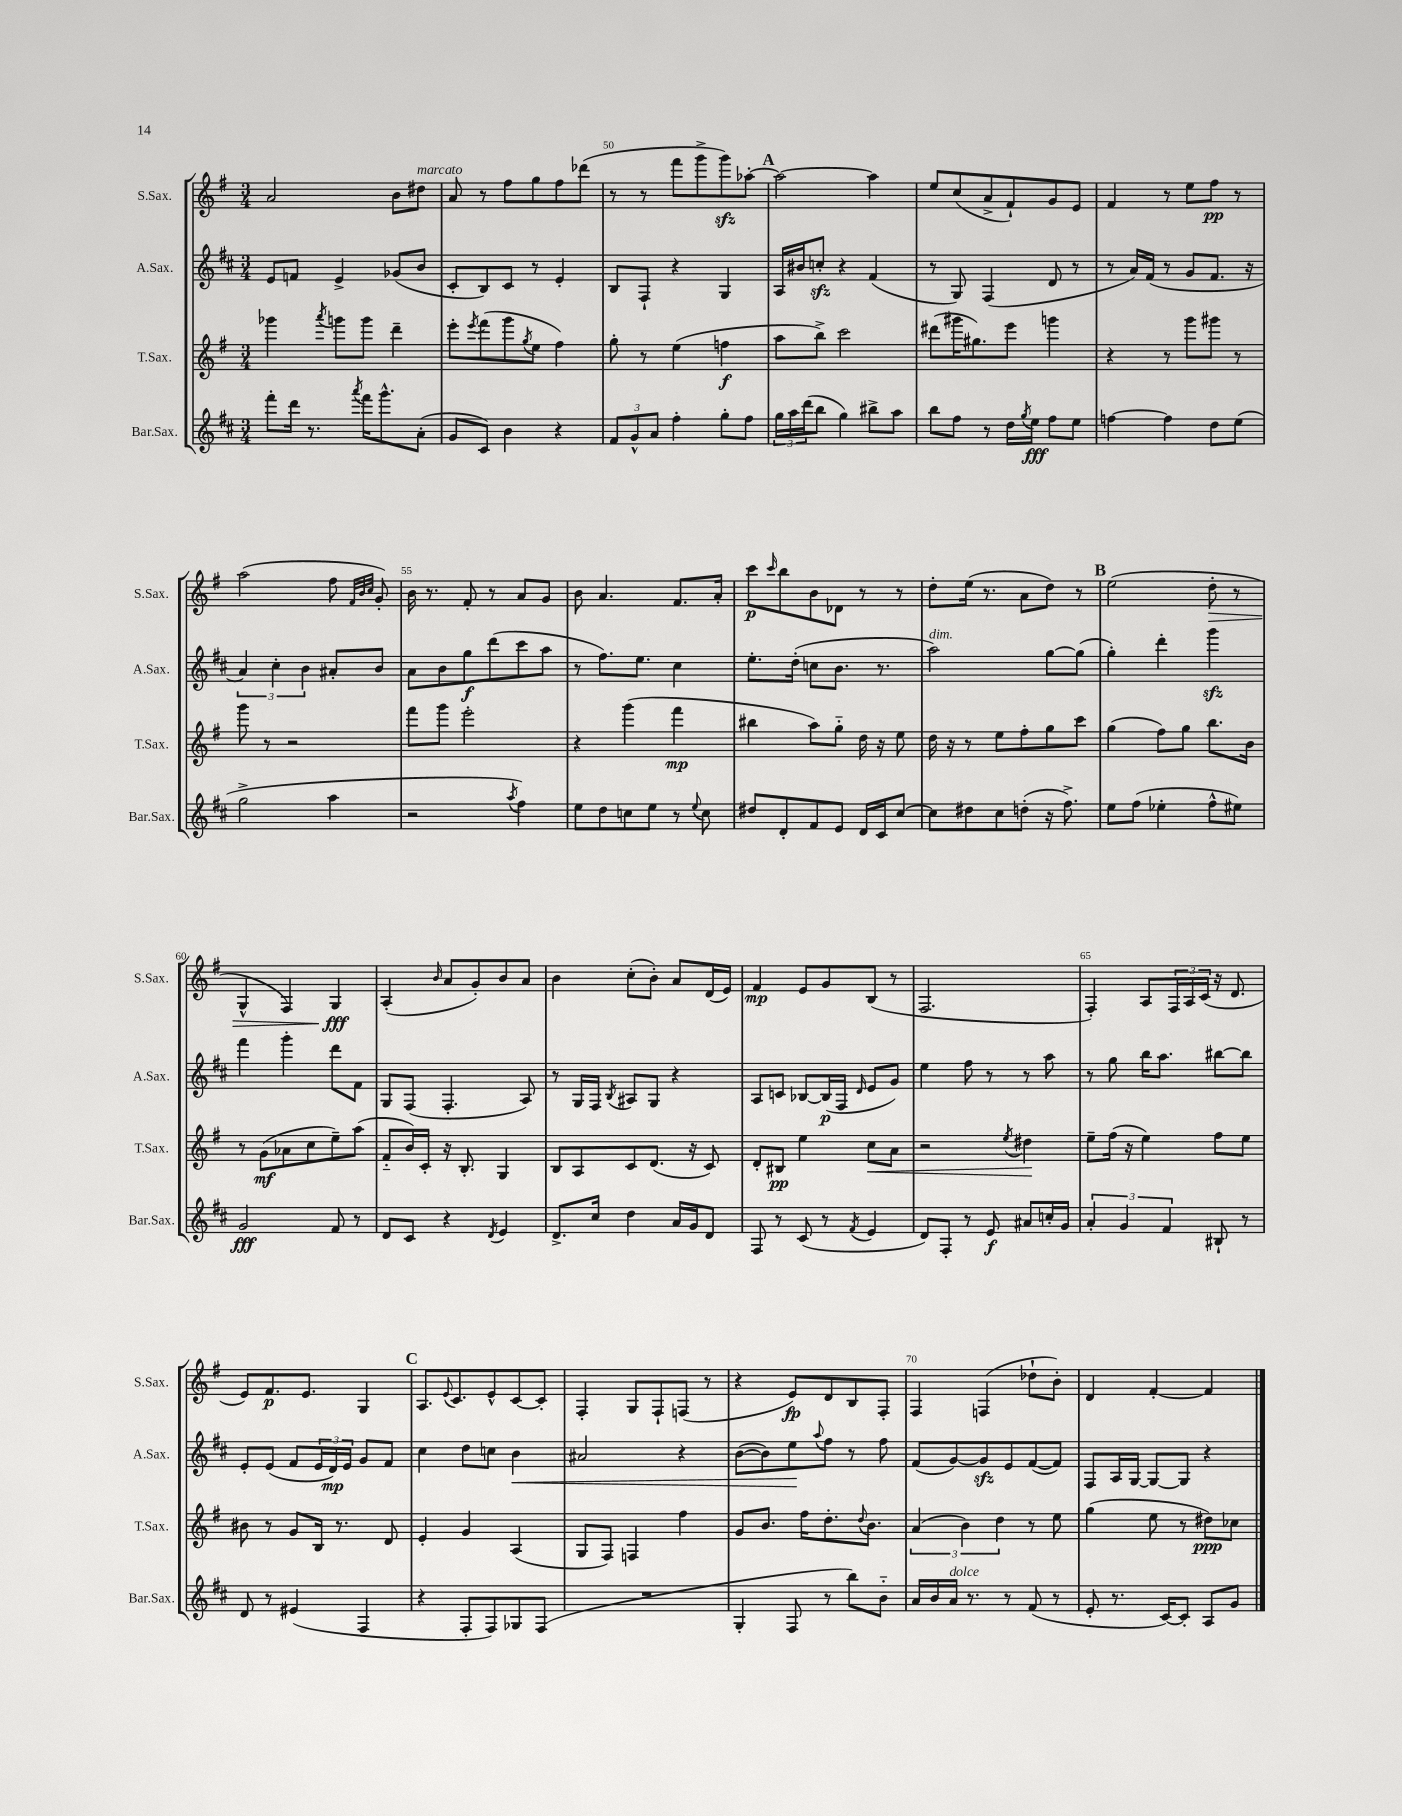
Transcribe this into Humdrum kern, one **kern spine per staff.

**kern	**kern	**kern	**kern
*staff4	*staff3	*staff2	*staff1
*clefG2	*clefG2	*clefG2	*clefG2
*k[f#c#]	*k[f#]	*k[f#c#]	*k[f#]
*M3/4	*M3/4	*M3/4	*M3/4
8fff#'\L	4ggg-\	8e/L	2a/
16ddd\Jk	.	8f/J	.
8.r	.	.	.
.	8qaaa/	.	.
.	8ggg\L	4e^/	.
8qaaa/	.	.	.
16fff#\LK	8ggg\J	.	.
8.ggg^^\	.	.	.
.	4ddd~\	(8g-/L	8b\L
(8a'\J	.	8b/J	8dd#\J
=	=	=	=
8g/L	8eee'\L	8c#'/L	8a/
.	8qeee/	.	.
8c#/J)	(8fff#\	8B/)	8r
4b\	8ggg\	8c#/J	8ff#\L
.	8qgg/	.	.
.	8ee\J	8r	8gg\
4r	4ff#\)	4e'/	8ff#\
.	.	.	(8ddd-\J
=	=	=	=
12f#/L	8gg'\	8B/L	8r
12g^^/	.	.	.
.	8r	8F#`/J	8r
12a/J	.	.	.
4ff#'\	(4ee\	4r	8fff#\L
.	.	.	8ggg^\
8gg'\L	4ff\	4G/	8ggg\)
8ff#\J	.	.	[8aa-'\J
=	=	=	=
24gg\LL	8aa\L	16A/LL	2aa-\_
24aa\	.	.	.
.	.	16b#/J	.
(24ddd\J	.	.	.
8bb\J	8bb^\J)	8cc'/J	.
4gg\)	2ccc\	4r	.
8bb#^\L	.	(4f#/	4aa-\]
8aa\J	.	.	.
=	=	=	=
8bb\L	(8ddd#\L	8r	8ee/L
8ff#\J	16ggg#\K	8G/)	(8cc/
.	8.gg#\)	.	.
8r	.	(4F#/	8a^/
16dd\LL	8eee\J	.	8f#`/)
8qgg/	.	.	.
16ee\JJ	.	.	.
8ff#\L	4ggg\	8d/	8g/
8ee\J	.	8r	8e/J
=	=	=	=
[4ff\	4r	8r	4f#/
.	.	16a/LL)	.
.	.	(16f#/JJ	.
4ff\]	8r	8r	8r
.	8ggg\L	8g/L	8ee\L
8dd\L	8ggg#\J	8.f#/J	8ff#\J
(8ee\J	8r	.	8r
.	.	16r	.
=	=	=	=
2gg^\	8ggg\	6a/)	(2aa\
.	8r	.	.
.	.	6cc#'\	.
.	2r	.	.
.	.	6b\	.
4aa\	.	8a#'/L	8ff#\
.	.	.	32qqf#/LLL
.	.	.	32qqb/
.	.	.	32qqcc/JJJ
.	.	8b/J	8g'/)
=	=	=	=
2r	8fff#\L	8a\L	16b\
.	.	.	8.r
.	8ggg\J	8b\	.
.	2eee'\	8gg\	8f#'/
.	.	(8ddd\	8r
8qaa/	.	.	.
4ff#\)	.	8ccc#\	8a/L
.	.	8aa\J	8g/J
=	=	=	=
8ee\L	4r	8r	8b\
8dd\	.	8.ff#\L)	4.a/
8cc\	(4ggg\	.	.
.	.	8.ee\J	.
8ee\J	.	.	.
8r	4fff#\	4cc#\	8.f#/L
8qqee/	.	.	.
8cc\	.	.	.
.	.	.	16a'/Jk
=	=	=	=
8dd#/L	4bb#\	8.ee'\L	8ccc\L
.	.	.	16qqccc/
8d'/	.	.	8bb\
.	.	(16dd'\Jk	.
8f#/	8aa\L)	8cc\L	8b\
8e/J	8gg'~\J	8.b\J	8d-\J
16d/LL	16dd\	.	8r
16c#/J	16r	8.r	.
[8cc#/J	8ee\	.	8r
=	=	=	=
8cc#\]L	16dd\	2aa\)	8dd'\L
.	16r	.	.
8dd#\	8r	.	(16ee\Jk
.	.	.	8.r
8cc#\	8ee\L	.	.
(8dd'\J	8ff#'\	.	8a\L
16r	8gg\	[8gg\L	8dd\J)
8.ff#^\)	.	.	.
.	8ccc\J	(8gg\]J	8r
=	=	=	=
8ee\L	(4gg\	4gg'\)	(2ee\
(8ff#\J	.	.	.
4ee-'\	8ff#\L)	4ddd'\	.
.	8gg\J	.	.
8ff#^^\L	8.bb\L	4ggg\	8dd'\
8ee#\J)	.	.	8r
.	16b\Jk	.	.
=	=	=	=
2g/	8r	4fff#\	4G^^/
.	(8g\L	.	.
.	8a-\	4ggg'\	4F#/)
.	8cc\	.	.
8f#/	8ee~\)	8ddd\L	4G/
8r	(8aa\J	8f#\J	.
=	=	=	=
8d/L	8f#'~/L	8G/L	(4A'/
8c#/J	16b/L)	(8F#/J	.
.	16c'/JJ	.	.
.	.	.	16qqb/
4r	16r	4.F#'/	8a/L
.	8.B'/	.	.
.	.	.	8g'/)
8qd/	.	.	.
4e/	4G/	.	8b/
.	.	8A/)	8a/J
=	=	=	=
8.d^/L	8B/L	8r	4b\
.	8A/	16G/LL	.
16cc#/Jk	.	16F#/JJ	.
.	.	8qB/	.
4dd\	8c/	8A#/L	(8cc'\L
.	(8.d/J	8G/J	8b'\J)
16a/LL	.	4r	8a/L
16g/J	16r	.	.
8d/J	8c/)	.	(16d/L
.	.	.	16e/JJ)
=	=	=	=
8F#/	8d'/L	8A/L	4f#/
8r	8B#/J	8c/J	.
(8c#/	4ee\	[8B-/L	8e/L
8r	.	(16B-/]L	8g/
.	.	16F#/JJ	.
8qf#/	.	16qqd/	.
4e/	8cc\L	8e/L	(8B/J
.	8a\J	8g/J)	8r
=	=	=	=
8d/L)	2r	4ee\	2.F#/
8F#'/J	.	.	.
8r	.	8ff#\	.
8e/	.	8r	.
.	8qee/	.	.
8a#/L	4dd#\	8r	.
16cc'/L	.	8aa\	.
16g/JJ	.	.	.
=	=	=	=
6a'/	8ee~\L	8r	4F#'/)
.	(16ff#\Jk	8gg\	.
6g/	.	.	.
.	16r	.	.
.	4ee\)	16bb\LK	8A/L
.	.	8.aa\J	.
6f#/	.	.	.
.	.	.	24F#/L
.	.	.	24A/
.	.	.	(24c/JJ
8B#`/	8ff#\L	[8bb#\L	16r
.	.	.	8.d/
8r	8ee\J	8bb#\]J	.
=	=	=	=
8d/	8b#\	8e'/L	8e/L)
8r	8r	(8e/J	8.f#/
(4e#/	8g/L	8f#/L	.
.	.	.	8.e/J
.	16B/Jk	24e/L	.
.	.	24d/)	.
.	8.r	.	.
.	.	24e/JJ	.
4F#/	.	8g/L	4G/
.	8d/	8f#/J	.
=	=	=	=
4r	4e'/	4cc#\	8.A/L
.	.	.	8qqe/
.	.	.	8.c/
8F#'/L	4g/	8dd\L	.
8F#/)	.	8cc\J	8e^^/
8G-/	(4A/	4b\	[8c/
(8F#/J	.	.	8c'/]J
=	=	=	=
2.r	8G/L	2a#/	4F#'/
.	8F#/J)	.	.
.	4F/	.	8G/L
.	.	.	8F#`/
.	4ff#\	4r	(8F/J
.	.	.	8r
=	=	=	=
4G'/	8g/L	([8b\L	4r
.	8.b/J	8b\])	.
8F#/	.	8ee\	8e/L)
.	16ff#\LK	.	.
.	.	8qqaa/	.
8r	8.dd'\	8ff#\J	8d/
8bb\L)	.	8r	8B/
.	8qqdd/	.	.
.	8.b\J	.	.
8b'~\J	.	8ff#\	8F#'/J
=	=	=	=
16a/LL	(6a/	(8f#/L	4F#/
16b/	.	.	.
16a/JJ	.	[8g/)	.
.	6b\)	.	.
8.r	.	.	.
.	.	8g/]	(4F/
.	6dd\	.	.
8r	.	8e/	.
(8f#/	8r	([8f#/	8dd-`\L
8r	8ee\	8f#/]J)	8b'\J)
=	=	=	=
8e'/	(4gg\	8F#/L	4d/
8.r	.	16A/L	.
.	.	[16G/JJ	.
.	8ee\	8G/_L	[4f#'/
[16c#/LK)	.	.	.
8c#'/]J	8r	8G/]J	.
8A/L	8dd#\L)	4r	4f#/]
8g/J	8cc-\J	.	.
==	==	==	==
*-	*-	*-	*-
